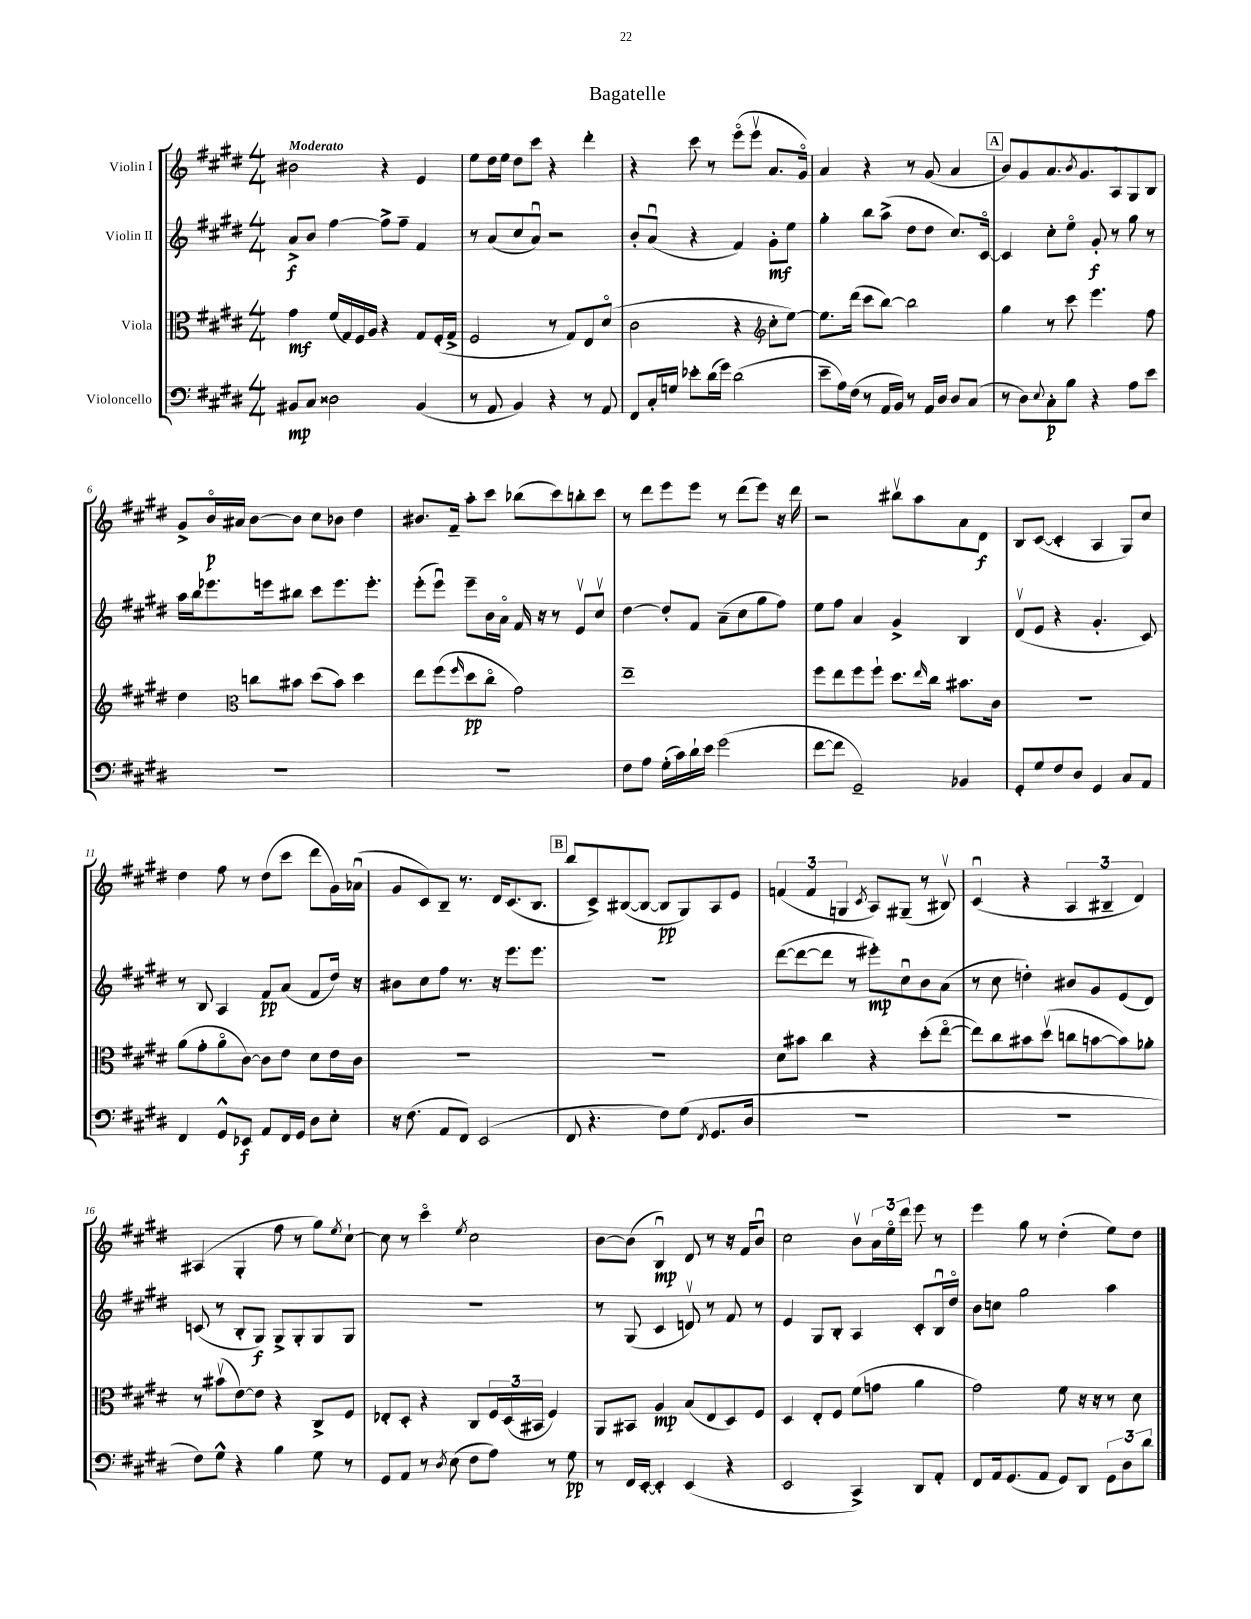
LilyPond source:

\header { title = "Bagatelle" }
<<
\new StaffGroup <<
\new Staff = "s0" \with { instrumentName = "Violin I" } {
    \clef treble \key e \major \numericTimeSignature \time 4/4 \tempo "Moderato"
    bis'2 r4 e'4 |
    e''8 dis''16 e''16 dis''8 cis'''8 r4 dis'''4-. |
    r4 cis'''8 r8 e'''8\flageolet( e'''8\upbow a'8. gis'16\flageolet) |
    a'4 r4 r8 gis'8( a'4 |
    \mark \markup { \box "A" } b'8) gis'8 a'8. \acciaccatura { b'8 } gis'8. a8\flageolet gis8 b8 |
    gis'8-> b'16\flageolet\p ais'16 b'8~ b'8 cis''8 bes'8 dis''4 |
    bis'8. fis'16-- a''8-. cis'''8 bes''8( cis'''8) b''8-. cis'''8 |
    r8 dis'''8 e'''8 e'''8 r8 dis'''8( e'''8) r16 dis'''16 |
    r2 bis''8\upbow a''8 a'8 dis'8\f |
    b8 cis'8~( cis'4-. a4 gis8) cis''8 |
    dis''4 fis''8 r8 dis''8( cis'''8 dis'''8 gis'16) aes'16\downbow( |
    gis'8 cis'8) b8-- r8. dis'16 cis'8.( b8. |
    \mark \markup { \box "B" } b''8 cis'8->) bis8~( bis8~ bis8\pp gis8) a8 e'8 |
    \tuplet 3/2 { f'4( f'4 g4 } \acciaccatura { cis'8 } a8) gis8--( r8 bis8\upbow) |
    cis'4\downbow( r4 \tuplet 3/2 { a4 bis4-- dis'4) } |
    ais4( gis4-. fis''8 r8 gis''8) \acciaccatura { e''8 } cis''8~-! |
    cis''8 r8 cis'''4\flageolet \acciaccatura { e''8 } cis''2 |
    b'8~ b'8( b4\downbow\mp) dis'8 r8 r16 fis'16 b'8\downbow |
    cis''2 b'8\upbow \tuplet 3/2 { a'16 e''16\flageolet dis'''16 } e'''8 r8 |
    e'''4 gis''8 r8 dis''4-.( e''8) dis''8 \bar "|." |
}
\new Staff = "s1" \with { instrumentName = "Violin II" } {
    \clef treble \key e \major \numericTimeSignature \time 4/4
    a'8->\f b'8 fis''4~ fis''8-> fis''8-- fis'4 |
    r8 a'8( cis''8 a'8\downbow) r2 |
    b'8-. a'8\downbow( r4 fis'4) gis'8-.\mf e''8 |
    gis''4-. b''8 a''8->( dis''8 dis''8 cis''8.) cis'16~\flageolet |
    \mark \markup { \box "A" } cis'4 cis''8-. e''8\flageolet gis'8-.\f r8 gis''8 r8 |
    a''16 b''16 ees'''8. e'''16 bis''8 cis'''8 e'''8. e'''8.-. |
    e'''8-.( e'''8\downbow) e'''8-- b'16 a'16\flageolet fis'16 r16 r8 e'8\upbow cis''8\upbow |
    dis''4~ dis''8-. fis'8 a'8--( cis''8 gis''8 fis''8) |
    e''8 fis''8 a'4 gis'4-> b4 |
    dis'8\upbow( e'8 r4 gis'4.-. cis'8) |
    r8 b8 a4 fis'8\pp a'8( fis'8 dis''16) r16 |
    bis'8 cis''8 fis''8 r8. r16 e'''8. e'''8. |
    \mark \markup { \box "B" } R1 |
    dis'''8~( dis'''8~ dis'''8 r8 eis'''8-.\mp) cis''8\downbow b'8 a'8( |
    r8 cis''8 d''4-.) bis'8 gis'8 e'8( dis'8) |
    c'8( r8 b8-. gis8\f) gis8-> gis8-. gis8 gis8 |
    R1 |
    r8 gis8( cis'4 d'8\upbow) r8 fis'8 r8 |
    e'4 gis8 b8-. a4 cis'8-. b16\downbow dis''16\flageolet |
    b'8 c''8 gis''2 a''4 \bar "|." |
}
\new Staff = "s2" \with { instrumentName = "Viola" } {
    \clef alto \key e \major \numericTimeSignature \time 4/4
    gis'4\mf fis'16( gis16) fis16 a16 r4 gis8 fis16-.( gis16-> |
    fis2 r8 gis8) e8 dis'8\flageolet( |
    cis'2 r4 \clef treble cis''8-. e''8~) |
    e''8. dis'''16( cis'''8 b''8~) b''2 |
    \mark \markup { \box "A" } gis''4 r8 cis'''8 e'''4. fis''8 |
    dis''4 \clef alto c''8 bis'8 dis''8( bis'8) dis''4 |
    e''8 fis''8( \grace { fis''16 } dis''8\pp cis''8\flageolet gis'2) |
    e''1-- |
    fis''8 e''8 fis''8 fis''8-! dis''8. \grace { e''16 } cis''16 bis'8. cis'16 |
    R1 |
    a'8( gis'8-. a'8\flageolet cis'8~) cis'8 e'8 dis'8 e'16 cis'16 |
    r1 |
    \mark \markup { \box "B" } R1 |
    dis'8 bis'8 cis''4 r4 dis''8-.( e''8~\flageolet |
    e''8) cis''8 bis'8 dis''8\upbow( c''8 b'8~ b'8) aes'8-. |
    r8 bis'8\upbow( e'8~) e'8 r4 cis8-> fis8 |
    ees8-. dis8-. r4 cis8 \tuplet 3/2 { fis16 dis16( bis,16 } fis4) |
    a,8 bis,8 a4\mp b8( e8 dis8) fis8 |
    dis4 e8-. fis8 fis'8( g'8 a'4 |
    gis'2) fis'8 r16 r16 r8 dis'8 \bar "|." |
}
\new Staff = "s3" \with { instrumentName = "Violoncello" } {
    \clef bass \key e \major \numericTimeSignature \time 4/4
    bis,8\mp cis8 disis2 bis,4( |
    r8 a,8 b,4) r4 r8 a,8 |
    fis,8 cis16-. g16 ees'8-. dis'16( gis'16) dis'2( |
    e'8-- a16) fis16( r8 a,16 b,16) r8 a,16 dis16 dis8 cis8( |
    \mark \markup { \box "A" } r8 dis8) \appoggiatura { e8 } cis8-.\p b8 r4 a8 e'8 |
    R1 |
    R1 |
    fis8 a8 gis16-.( cis'16) dis'16-! e'16 gis'2( |
    fis'8~ fis'8 gis,2--) bes,4 |
    gis,8-. gis8 fis8 dis8 gis,4 cis8 a,8 |
    fis,4 gis,8-^ ees,8\f a,8 fis,16 gis,16 dis8 e8-. |
    r16 fis8.( a,8 fis,8) e,2( |
    \mark \markup { \box "B" } fis,8 r4. fis8) gis8( \acciaccatura { fis,8 } gis,8. dis16 |
    r1 |
    R1 |
    fis8) gis8-^ r4 b4 gis8 r8 |
    gis,8 a,8 r8 \acciaccatura { dis8 } e8( fis8 a8) r8 gis8\pp |
    r8 fis,16 e,16~-. e,4-. e,4( r4 |
    e,2 cis,4->) dis,8 a,8-. |
    fis,8 a,16 gis,8.( a,8 gis,8) dis,8 \tuplet 3/2 { gis,8 dis8 dis'8 } \bar "|." |
}
>>
>>
